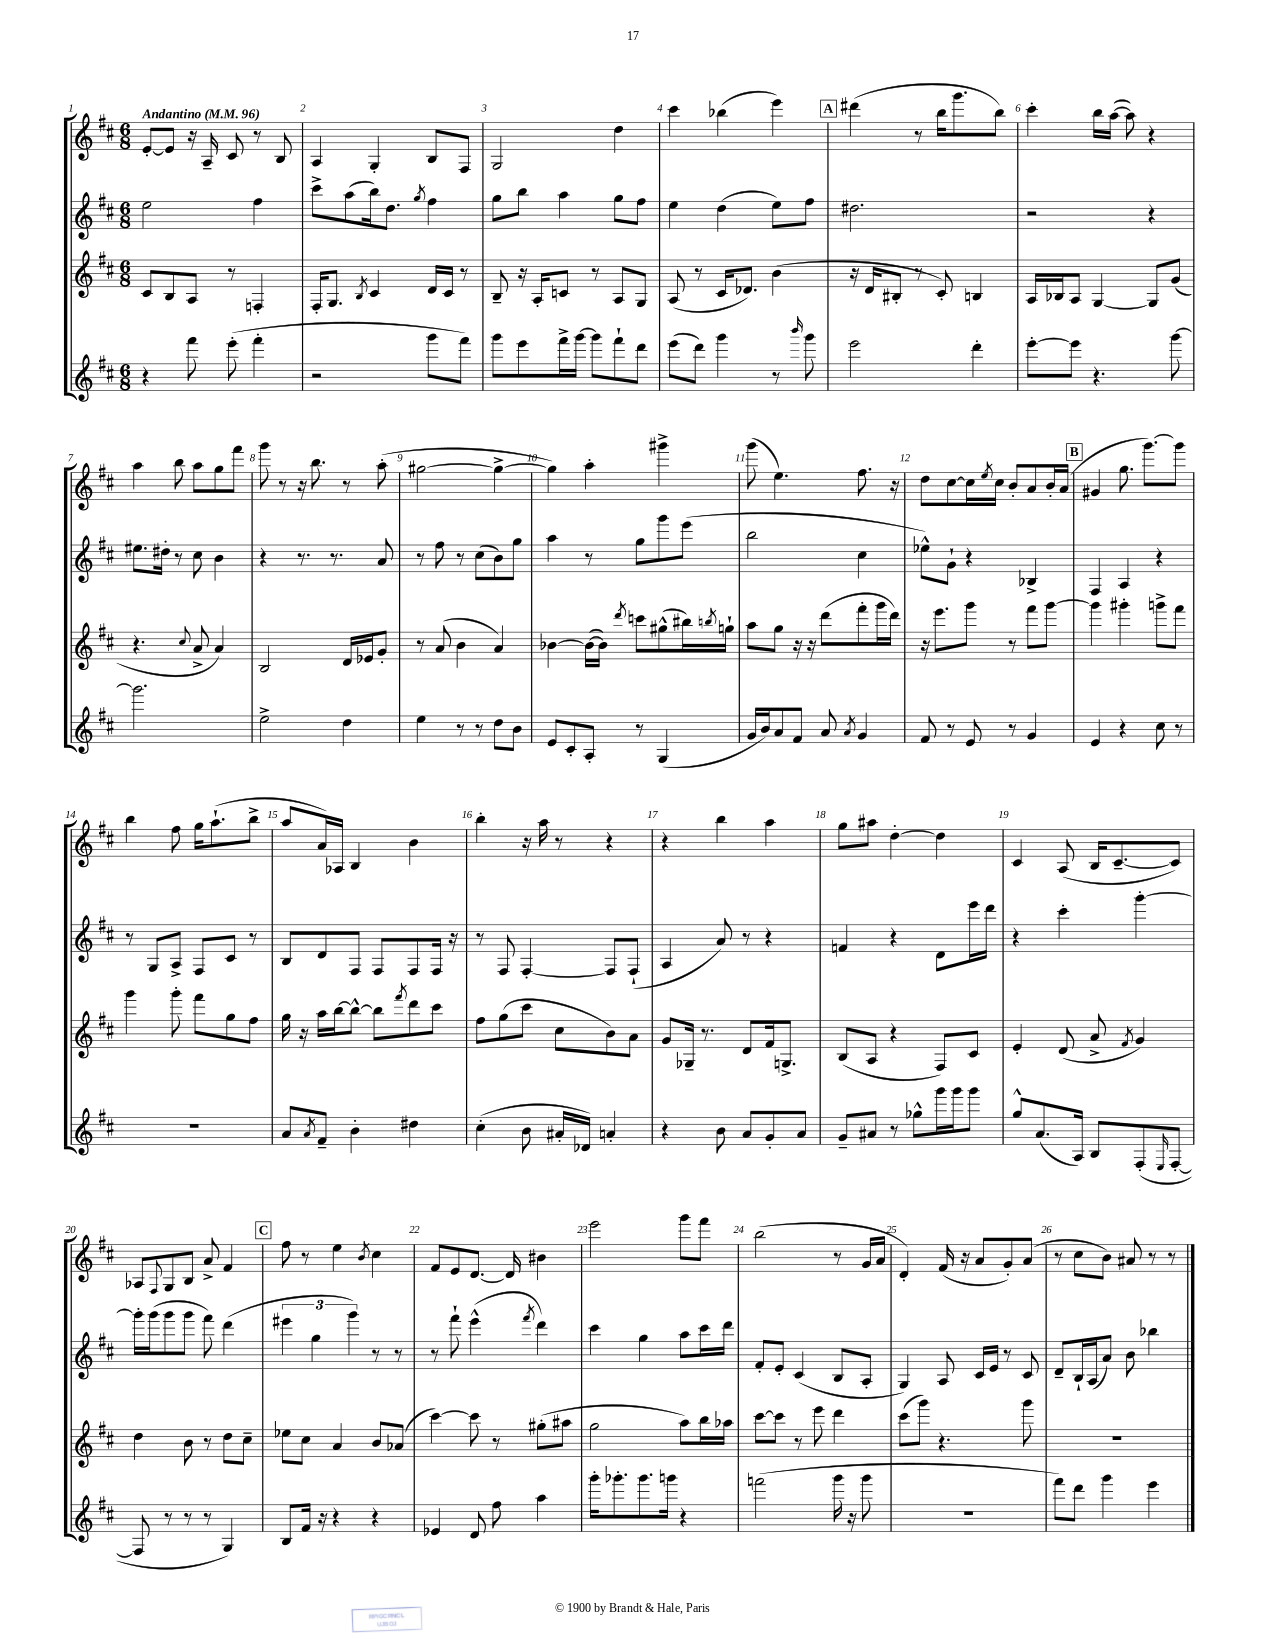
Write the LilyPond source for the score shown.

<<
\new StaffGroup <<
\new Staff = "s0" {
    \clef treble \key d \major \numericTimeSignature \time 6/8 \tempo "Andantino" 4 = 96
    e'8~-. e'8 r16 a16-- cis'8 r8 b8 |
    a4 g4-. b8 fis8 |
    g2 d''4 |
    cis'''4 bes''4( e'''4) |
    \mark \markup { \box "A" } dis'''4( r8 b''16 g'''8. b''8) |
    cis'''4-. b''16 a''16~( a''8) r4 |
    a''4 b''8 a''8 g''8 fis'''8 |
    g'''8 r8 r16 b''8. r8 a''8-.( |
    gis''2~ gis''4~-> |
    gis''4) a''4-. gis'''4-> |
    g'''8( e''4.) fis''8. r16 |
    d''8 cis''8~ cis''16 \acciaccatura { e''8 } cis''16 b'8-. a'8 b'16-. a'16( |
    \mark \markup { \box "B" } gis'4 g''8. g'''8.~) g'''8 |
    b''4 fis''8 g''16 a''8.-!( b''8-> |
    a''8 a'16) aes16 b4 b'4 |
    b''4-. r16 a''16 r8 r4 |
    r4 b''4 a''4 |
    g''8 ais''8 d''4~-. d''4 |
    cis'4 a8( b16 cis'8.~-- cis'8) |
    aes8 \appoggiatura { fis8 } g8 b8 a'8-> fis'4 |
    \mark \markup { \box "C" } fis''8 r8 e''4 \acciaccatura { b'8 } cis''4 |
    fis'8 e'8 d'8.~ d'16 bis'4 |
    e'''2 g'''8 fis'''8 |
    b''2( r8 g'16 a'16 |
    d'4-.) fis'16( r16 a'8 g'8-.) a'8( |
    r8 cis''8 b'8) ais'8 r8 r8 \bar "|." |
}
\new Staff = "s1" {
    \clef treble \key d \major \numericTimeSignature \time 6/8
    e''2 fis''4 |
    cis'''8-> a''8( b''16) d''8. \acciaccatura { g''8 } fis''4 |
    g''8 b''8 a''4 g''8 fis''8 |
    e''4 d''4( e''8) fis''8 |
    \mark \markup { \box "A" } dis''2. |
    r2 r4 |
    eis''8. dis''16-. r8 cis''8 b'4 |
    r4 r8. r8. a'8 |
    r8 fis''8 r8 cis''8( b'8) g''8 |
    a''4 r8 g''8 g'''8 e'''8( |
    b''2 cis''4 |
    ees''8-^) g'8-! r4 bes4-> |
    \mark \markup { \box "B" } fis4 a4 r4 |
    r8 g8 a8-> fis8 cis'8 r8 |
    b8 d'8 fis8 fis8 fis8 fis16 r16 |
    r8 fis8 fis4~-. fis8 fis8-!( |
    a4 a'8) r8 r4 |
    f'4 r4 d'8 e'''16 d'''16 |
    r4 cis'''4-. g'''4~-. |
    g'''16-. g'''16( g'''8 g'''8 fis'''8) d'''4( |
    \mark \markup { \box "C" } \tuplet 3/2 { eis'''4 g''4 g'''4) } r8 r8 |
    r8 fis'''8-! e'''4-^( \acciaccatura { fis'''8 } d'''4) |
    cis'''4 g''4 a''8 cis'''16 d'''16 |
    fis'8-. e'8-. cis'4( b8 a8-. |
    g4) a8 cis'16 e'16 r8 cis'8 |
    d'8-- b16-! a16( a'8) b'8 bes''4 \bar "|." |
}
\new Staff = "s2" {
    \clef treble \key d \major \numericTimeSignature \time 6/8
    cis'8 b8 a8 r8 f4-. |
    fis16-. g8. \acciaccatura { b8 } cis'4 d'16 cis'16 r8 |
    b8-- r16 a16-. c'8 r8 a8 g8 |
    a8( r8 cis'16 des'8.) b'4( |
    \mark \markup { \box "A" } r16 d'16 bis8-. r8 cis'8-.) b4 |
    a16 bes16 a8 g4~ g8 g'8( |
    r4. \appoggiatura { cis''8 } a'8-> a'4) |
    b2 d'16 ees'16 g'8-. |
    r8 a'8( b'4 a'4) |
    bes'4~ bes'16~( bes'16) \acciaccatura { d'''8 } c'''8 gis''8-^( bis''16) \acciaccatura { b''8 } g''16-! |
    a''8 g''8 r16 r16 d'''8( fis'''8-. g'''16 d'''16) |
    r16 e'''8. g'''8 r8 fis'''8 g'''8~ |
    \mark \markup { \box "B" } g'''4 gis'''4-. g'''8-> fis'''8 |
    g'''4 g'''8-. fis'''8 g''8 fis''8 |
    g''16 r16 a''16 b''16~ b''8~-^ b''8 \acciaccatura { fis'''8 } d'''8 cis'''8 |
    fis''8 g''8( cis'''8 cis''8 b'8) a'8 |
    g'8 ges16-- r8. d'8 fis'16 g8.-> |
    b8( a8 r4 fis8) cis'8 |
    e'4-. d'8( a'8-> \acciaccatura { fis'8 } g'4) |
    d''4 b'8 r8 d''8 cis''8-- |
    \mark \markup { \box "C" } ees''8 cis''8 a'4 b'8 aes'8( |
    cis'''4~) cis'''8 r8 gis''8-.( ais''8 |
    g''2 a''8) b''16 aes''16 |
    cis'''8~ cis'''8 r8 e'''8 d'''4 |
    cis'''8( g'''8) r4. g'''8 |
    R2. \bar "|." |
}
\new Staff = "s3" {
    \clef treble \key d \major \numericTimeSignature \time 6/8
    r4 fis'''8 e'''8-.( fis'''4-. |
    r2 g'''8 fis'''8) |
    g'''8 e'''8 fis'''16-> g'''16~ g'''8 fis'''8-! d'''8 |
    e'''8( d'''8) g'''4 r8 \grace { b'''16 } g'''8 |
    \mark \markup { \box "A" } e'''2 d'''4-. |
    e'''8~-. e'''8 r4. g'''8~ |
    g'''2. |
    e''2-> d''4 |
    e''4 r8 r8 d''8 b'8 |
    e'8 cis'8-. a8-. r8 g4( |
    g'16 b'16) a'8 fis'8 a'8 \acciaccatura { a'8 } g'4 |
    fis'8 r8 e'8 r8 g'4 |
    \mark \markup { \box "B" } e'4 r4 cis''8 r8 |
    R2. |
    a'8 \acciaccatura { a'8 } fis'8-- b'4-. dis''4 |
    cis''4-.( b'8 ais'16-. des'16) a'4-. |
    r4 b'8 a'8 g'8-. a'8 |
    g'8-- ais'8 r8 ges''8-^ g'''16 g'''16 g'''8 |
    g''8-^ a'8.( a16) b8 fis8-.( \grace { e16 } fis8~-. |
    fis8 r8 r8 r8 g4) |
    \mark \markup { \box "C" } b8 fis'16 r16 r4 r4 |
    ees'4 d'8 fis''8 a''4 |
    g'''16-. ges'''8.-. ges'''8. g'''16 r4 |
    f'''2( g'''16 r16 g'''8 |
    R2. |
    fis'''8) d'''8 g'''4 e'''4 \bar "|." |
}
>>
>>
\layout { \context { \Score \override BarNumber.break-visibility = ##(#f #t #t) barNumberVisibility = #all-bar-numbers-visible } }
